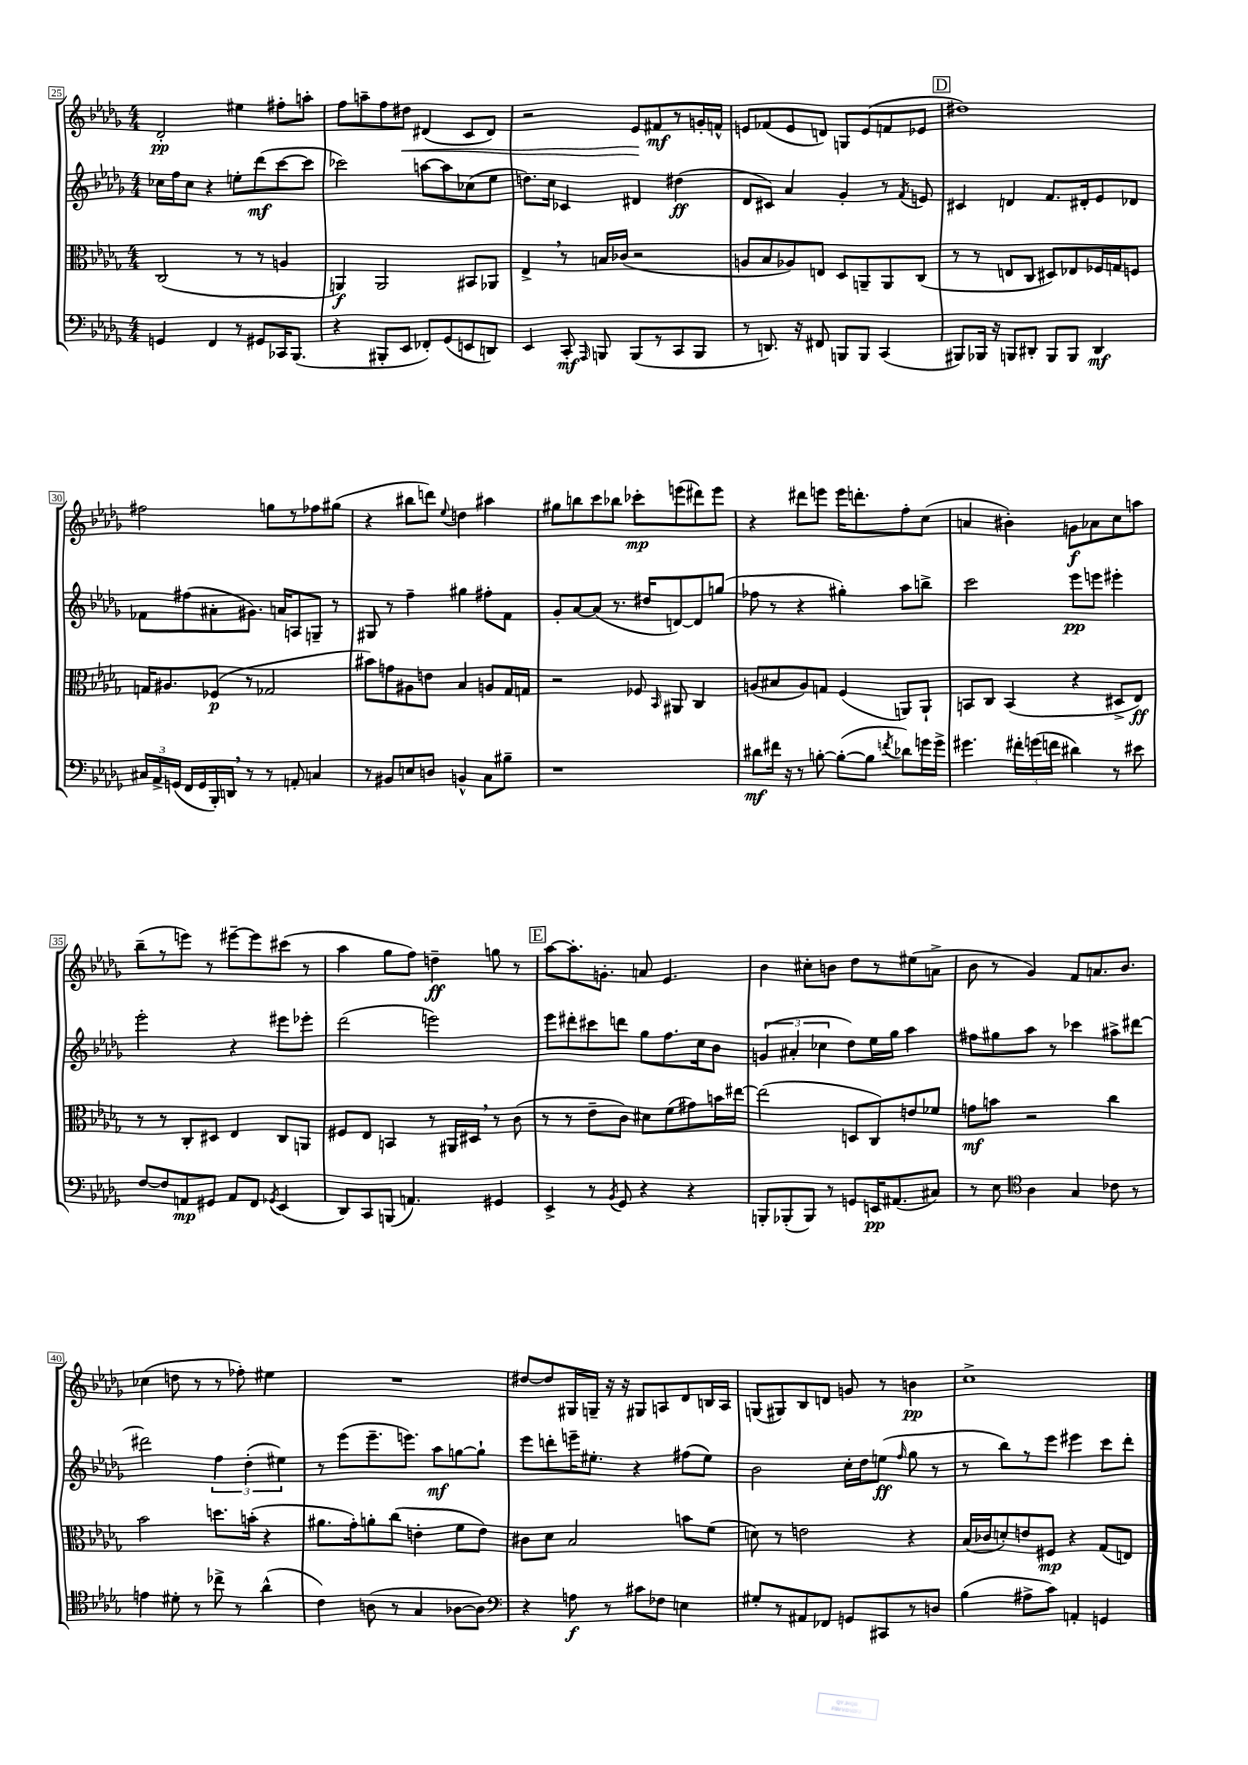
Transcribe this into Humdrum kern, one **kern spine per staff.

**kern	**dynam	**kern	**dynam	**kern	**dynam	**kern	**dynam
*part4	*part4	*part3	*part3	*part2	*part2	*part1	*part1
*staff4	*staff4	*staff3	*staff3	*staff2	*staff2	*staff1	*staff1
*clefF4	*	*clefC3	*	*clefG2	*	*clefG2	*
*k[b-e-a-d-g-]	*	*k[b-e-a-d-g-]	*	*k[b-e-a-d-g-]	*	*k[b-e-a-d-g-]	*
*M4/4	*	*M4/4	*	*M4/4	*	*M4/4	*
=25	=25	=25	=25	=25	=25	=25	=25
4GGn/	.	(2C/	.	16cc-X\LL	.	2d-'/	pp
.	.	.	.	16ff\J	.	.	.
.	.	.	.	8cc-\J	.	.	.
4FF/	.	.	.	4r	.	.	.
8r	.	8r	.	8een'\L	.	4ee#X\	.
8GG#X/L	.	8r	.	(8ddd-\	mf	.	.
16CC-X/K	.	4An/	.	[8ccc\	.	8ff#X'\L	.
(8.BBB-/J	.	.	.	.	.	.	.
.	.	.	.	8ccc\J]	.	8aan'\J	.
=26	=26	=26	=26	=26	=26	=26	=26
4r	.	4AAn/)	f	2ccc-X\)	.	8ff\L	.
.	.	.	.	.	.	8aan~\	.
8BBB#X'/L	.	2AA/	.	.	.	8ff\	.
!	!	!	!	!	!	!	!LO:HP:b
8EE-/J	.	.	.	.	.	8dd#X\J	<
8FF-X'/L)	.	.	.	[8aan\L	.	(4d#X/	.
(8GG-/	.	.	.	8aa\]	.	.	.
8EEn/	.	8BB#X/L	.	(8cc-X\	.	8c/L	.
8DDn/J)	.	8AA-X/J	.	8ee-\J	.	8d#/J)	.
=27	=27	=27	=27	=27	=27	=27	=27
4EE-/	.	4E-^,/	.	8.ddn\L)	.	2r	.
.	.	.	.	16cc\Jk	.	.	.
8CC'/	mf	8r	.	4c-X/	.	.	.
16qqAAA-/	.	.	.	.	.	.	.
8BBBn/	.	16Bn/LL	.	.	.	.	.
.	.	(16c-X/JJ	.	.	.	.	.
(8BBB/L	.	2r	.	4d#X/	.	8e-/L	.
8r	.	.	.	.	.	8f#X/	[ mf
8CC/	.	.	.	(4dd#X\	ff	8r	.
8BBB/J	.	.	.	.	.	16gn'/L	.
.	.	.	.	.	.	16fn^^/JJ	.
=28	=28	=28	=28	=28	=28	=28	=28
8r	.	8An/L	.	8d-/L	.	8en/L	.
8.DDn/)	.	8B-/	.	8c#X/J)	.	(8f-X/	.
.	.	8A-X/)	.	4a-/	.	8e/	.
16r	.	.	.	.	.	.	.
8FF#X/	.	8En/J	.	.	.	8dn/J)	.
8BBBn/L	.	8D-/L	.	4g-'/	.	8Gn/L	.
8BBB/J	.	8AAn~/	.	.	.	(8e/	.
(4CC/	.	8AA/	.	8r	.	8fn/	.
.	.	.	.	8qf/	.	.	.
.	.	(8C/J	.	8en/	.	8e-X/J	.
!!LO:REH:place=s1:t=D
=29	=29	=29	=29	=29	=29	=29	=29
8BBB#X/L)	.	8r	.	4c#X/	.	1dd#X)	.
16BBB-X/Jk	.	8r	.	.	.	.	.
16r	.	.	.	.	.	.	.
8BBBn/L	.	8En/L	.	4dn/	.	.	.
8DD#X'/J	.	8C/J	.	.	.	.	.
8BBB/L	.	8D#X/L)	.	8.f/L	.	.	.
8BBB/J	.	8E-X/	.	.	.	.	.
.	.	.	.	16d#X'/k	.	.	.
4DD#/	mf	16F-X/L	.	8e-/	.	.	.
.	.	16Gn/J	.	.	.	.	.
.	.	8Fn/J	.	8d-X/J	.	.	.
!!LO:LB:g=z
=30	=30	=30	=30	=30	=30	=30	=30
24C#X/LL	.	16Gn/KL	.	8f-X\L	.	2ff#X\	.
24AA-^/	.	.	.	.	.	.	.
.	.	8.A#X/	.	.	.	.	.
(24GGn/JJ	.	.	.	.	.	.	.
16FF/LL	.	.	.	(8ff#X\	.	.	.
16GG/	.	.	.	.	.	.	.
16BBB-'/)	.	(8F-X/J	p	8a#X'\	.	.	.
16DDn,/JJ	.	.	.	.	.	.	.
8r	.	8r	.	8.g#X\J)	.	.	.
8r	.	2G-X/	.	.	.	8ggn\L	.
.	.	.	.	16an/KL	.	.	.
8AAn'/	.	.	.	8An/	.	8r	.
4Cn/	.	.	.	8Gn~/J	.	8ff-X\	.
.	.	.	.	8r	.	(8gg#X\J	.
=31	=31	=31	=31	=31	=31	=31	=31
8r	.	8b#X\L)	.	8G#X/	.	4r	.
8BB#X/L	.	8gn\	.	8r	.	.	.
8En/	.	8A#X\	.	4ff~\	.	8bb#X\L	.
8Dn/J	.	8en\J	.	.	.	8dddn\J)	.
.	.	.	.	.	.	8qqee-/	.
4BBn^^/	.	4B-/	.	4gg#X\	.	4ddn\	.
8C\L	.	8An/L	.	8ff#X'\L	.	4aa#X\	.
8B#X~\J	.	16G-/L	.	8f\J	.	.	.
.	.	16Gn/JJ	.	.	.	.	.
=32	=32	=32	=32	=32	=32	=32	=32
1r	.	2r	.	8g-'/L	.	8gg#X\L	.
.	.	.	.	[8a-/	.	8bbn\	.
.	.	.	.	(8a-/J]	.	8ccc\	.
.	.	.	.	8.r	.	8bb-X\J	.
.	.	8F-X/	.	.	.	8ccc-X'\L	mp
.	.	.	.	16dd#X/KL	.	.	.
.	.	16qqBB-/	.	.	.	.	.
.	.	8AA#X/	.	[8dn/)	.	(8eeen\	.
.	.	4C/	.	8d/]	.	8ddd#X\)	.
.	.	.	.	(8ggn/J	.	8eee\J	.
=33	=33	=33	=33	=33	=33	=33	=33
8d#X\L	mf	(8An/L	.	8ff-X\	.	4r	.
16f#X\Jk	.	8B#X/	.	8r	.	.	.
16r	.	.	.	.	.	.	.
8r	.	8A/)	.	4r	.	8ddd#X\L	.
[8Bn'\	.	8Gn/J	.	.	.	8eeen\J	.
(8B'\L_	.	(4F/	.	4gg#X'\)	.	16eee\KL	.
.	.	.	.	.	.	8.dddn'\	.
8B\J]	.	.	.	.	.	.	.
8qfn/	.	.	.	.	.	.	.
8d-X\L)	.	8AAn/L)	.	8aa-\L	.	8ff'\	.
16gn\L	.	8AA`/J	.	8bbn^\J	.	(8cc\J	.
16g^\JJ	.	.	.	.	.	.	.
=34	=34	=34	=34	=34	=34	=34	=34
4.g#X\	.	8BBn/L	.	2ccc\	.	4an/	.
.	.	8C/J	.	.	.	.	.
.	.	(4BB/	.	.	.	4b#X'\)	.
24f#X'\LL	.	.	.	.	.	.	.
(24gn\	.	.	.	.	.	.	.
24fn\JJ	.	.	.	.	.	.	.
4d#X\)	.	4r	.	8eee-\L	pp	8gn\L	f
.	.	.	.	8eeen\J	.	8a-X\	.
8r	.	8D#X^/L	.	4eee#X'\	.	8cc\	.
8e#X\	.	8E-/J)	ff	.	.	8aan\J	.
!!LO:LB:g=z
=35	=35	=35	=35	=35	=35	=35	=35
[8F/L	.	8r	.	2eee-'\	.	(8bb-~\L	.
8F/]	.	8r	.	.	.	8r	.
8AAn/	mp	8C'/L	.	.	.	8eeen\J)	.
8GG#X/J	.	8D#X/J	.	.	.	8r	.
8AA/L	.	4E-/	.	4r	.	[8eee#X~\L	.
8FF/J	.	.	.	.	.	8eee#\]	.
8qGG-X/	.	.	.	.	.	.	.
(4EE-/	.	8C/L	.	8eee#X\L	.	(8ccc#X\J	.
.	.	8AAn/J	.	8eee-X'\J	.	8r	.
=36	=36	=36	=36	=36	=36	=36	=36
8DD-/L)	.	8F#X/L	.	(2ddd-\	.	4aa-\	.
8CC/	.	8E-/J	.	.	.	.	.
(8BBBn/J	.	4BBn/	.	.	.	8gg-\L	.
4.AAn/)	.	.	.	.	.	8ff\J)	.
.	.	8r	.	2eeen\)	.	4ddn~\	ff
.	.	16AA#X/LL	.	.	.	.	.
.	.	16D#X,/JJ	.	.	.	.	.
4GG#X/	.	8r	.	.	.	8ggn\	.
.	.	(8c\	.	.	.	8r	.
!!LO:REH:place=s1:t=E
=37	=37	=37	=37	=37	=37	=37	=37
4EE-^/	.	8r	.	8eee-\L	.	[8aa-\L	.
.	.	8r	.	8ddd#X'\	.	8.aa-'\]	.
8r	.	8e-~\L	.	8ccc#X\	.	.	.
.	.	.	.	.	.	8.gn'\J	.
8qBB-/	.	.	.	.	.	.	.
8GG-/	.	8c\J)	.	8dddn\J	.	.	.
4r	.	8d#X\L	.	8gg-\L	.	8an/	.
.	.	(8f\	.	8.ff\	.	4.e-/	.
4r	.	8g#X\)	.	.	.	.	.
.	.	.	.	16cc\k	.	.	.
.	.	16bn\L	.	8b-\J	.	.	.
.	.	[16ee#X\JJ	.	.	.	.	.
=38	=38	=38	=38	=38	=38	=38	=38
8BBBn'/L	.	(2ee#\]	.	(6gn/	.	4b-\	.
(8BBB-X'/	.	.	.	.	.	.	.
.	.	.	.	6a#X'/	.	.	.
8BBB-/J)	.	.	.	.	.	8cc#X'\L	.
.	.	.	.	6cc-X\	.	.	.
8r	.	.	.	.	.	8bn\J	.
8GGn/L	.	8Dn/L	.	8dd-\L)	.	8dd-\L	.
16EEn/K	pp	8C/)	.	16ee-\L	.	8r	.
(8.AA#X/	.	.	.	16gg-\JJ	.	.	.
.	.	8en/	.	4aa-\	.	(8ee#X\	.
8C#X/J)	.	8f-X/J	.	.	.	8an^\J	.
=39	=39	=39	=39	=39	=39	=39	=39
8r	.	8gn\L	mf	8ff#X\L	.	8b-\	.
8E-\	.	8bn\J	.	8gg#X\	.	8r	.
*clefC4	*	*	*	*	*	*	*
4A-\	.	2r	.	8aa-\J	.	4g-/)	.
.	.	.	.	8r	.	.	.
4G-/	.	.	.	4ccc-X\	.	8f/L	.
.	.	.	.	.	.	8.an/	.
8c-X\	.	4cc\	.	8aa#X^\L	.	.	.
.	.	.	.	.	.	8.b-/J	.
8r	.	.	.	[8ddd#X\J	.	.	.
!!LO:LB:g=z
=40	=40	=40	=40	=40	=40	=40	=40
4en\	.	2b-\	.	2ddd#X\]	.	(4cc-X\	.
8d#X'\	.	.	.	.	.	8ddn\	.
8r	.	.	.	.	.	8r	.
8cc-X^\	.	8.ddn\L	.	6ff\	.	8r	.
8r	.	.	.	.	.	8ff-X'\)	.
.	.	.	.	(6dd-'\	.	.	.
.	.	(16bn'\Jk	.	.	.	.	.
(4a-^^\	.	4r	.	.	.	4ee#X\	.
.	.	.	.	6ee#X\)	.	.	.
=41	=41	=41	=41	=41	=41	=41	=41
4c\)	.	8.a#X\L	.	8r	.	1r	.
.	.	.	.	(8eee-\L	.	.	.
.	.	16g-'\k)	.	.	.	.	.
(8An\	.	8an'\	.	8.eee-~\	.	.	.
8r	.	(8cc\J	.	.	.	.	.
.	.	.	.	8.eeen\J)	.	.	.
4G-/	.	4en'\	.	.	.	.	.
.	.	.	.	8aa-\L	mf	.	.
[8A-X\L	.	8f\L	.	[8ggn\	.	.	.
8A-\J])	.	8e\J)	.	8gg`\J]	.	.	.
=42	=42	=42	=42	=42	=42	=42	=42
*clefF4	*	*	*	*	*	*	*
4r	.	8c#X\L	.	8eee-\L	.	[8dd#X/L	.
.	.	8d-\J	.	8dddn'\	.	8dd#/]	.
8An\	f	2B-/	.	16eeen~\K	.	16G#X/L	.
.	.	.	.	8.ee#X'\J	.	16Gn~/JJ	.
8r	.	.	.	.	.	16r	.
.	.	.	.	.	.	16r	.
8c#X\L	.	.	.	4r	.	8G#X/L	.
8F-X\J	.	.	.	.	.	8An/	.
4En\	.	8bn\L	.	(8ff#X\L	.	8d-/	.
.	.	(8f\J	.	8ee#\J)	.	16Bn/L	.
.	.	.	.	.	.	16A/JJ	.
=43	=43	=43	=43	=43	=43	=43	=43
8G#X'/L	.	8dn\)	.	2b-\	.	(8Gn/L	.
8r	.	8r	.	.	.	8G#X/)	.
8AA#X/	.	2en\	.	.	.	8B-/	.
8FF-X/J	.	.	.	.	.	8dn/J	.
8GGn/L	.	.	.	16cc'\LL	.	8gn/	.
.	.	.	.	16dd-\J	.	.	.
8CC#X/	.	.	.	(8een\J	ff	8r	.
.	.	.	.	16qqff/	.	.	.
8r	.	4r	.	8gg-\	.	4bn\	pp
8Dn/J	.	.	.	8r	.	.	.
=44	=44	=44	=44	=44	=44	=44	=44
(4B-\	.	(16B-/LL	.	8r	.	1cc^	.
.	.	16c-X/J	.	.	.	.	.
.	.	8dn'/)	.	8bb-\L)	.	.	.
8A#X^\L	.	8en/	.	8r	.	.	.
8c\J)	.	8F#X/J	mp	8eee-\J	.	.	.
4AAn'/	.	4r	.	4eee#X\	.	.	.
4GGn/	.	(8G-/L	.	8ccc\L	.	.	.
.	.	8En/J)	.	8ddd-'\J	.	.	.
==	==	==	==	==	==	==	==
*-	*-	*-	*-	*-	*-	*-	*-
